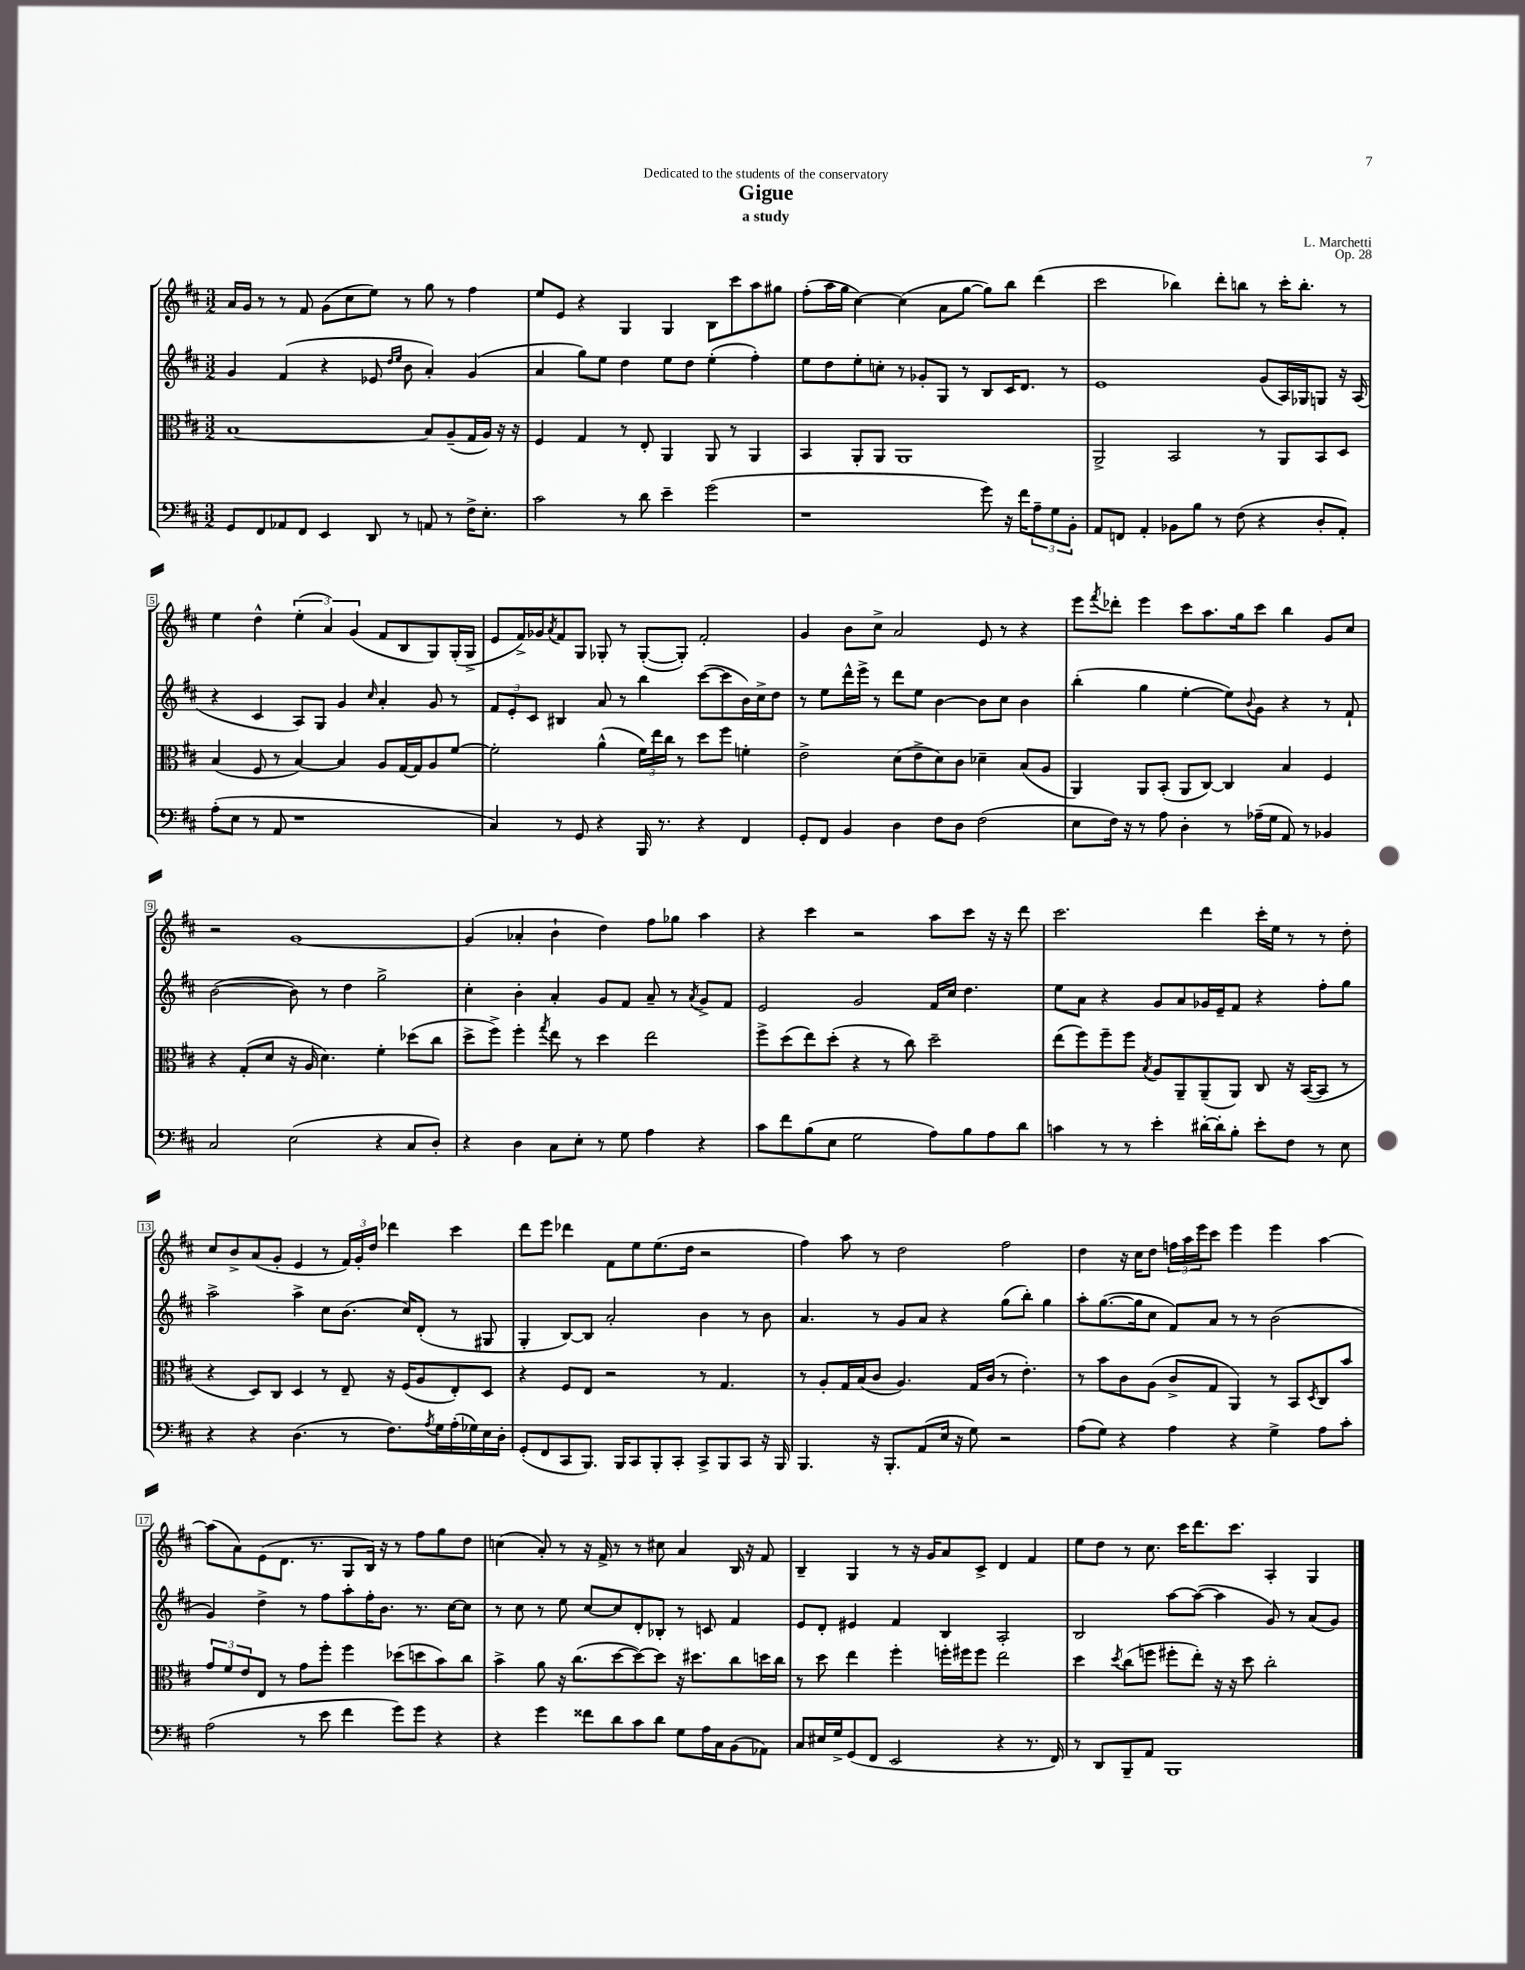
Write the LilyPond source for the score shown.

\header { title = "Gigue" composer = "L. Marchetti" subtitle = "a study" dedication = "Dedicated to the students of the conservatory" opus = "Op. 28" }
<<
\new StaffGroup <<
\new Staff = "s0" {
    \clef treble \key d \major \numericTimeSignature \time 3/2
    a'16 g'16 r8 r8 fis'8 g'8( cis''8 e''8) r8 g''8 r8 fis''4 |
    e''8 e'8 r4 g4 g4 b8 cis'''8 a''8 gis''8 |
    fis''8-.( a''16 g''16 cis''4~) cis''4( a'8 g''8~ g''8) b''8 d'''4( |
    cis'''2 bes''4) d'''8-. b''8 r8 cis'''16-. b''8.-. r8 |
    e''4 d''4-^ \tuplet 3/2 { e''4-.( a'4) g'4( } fis'8 b8 g8) g16-.( g16-> |
    e'8 fis'16->) ges'16 \acciaccatura { a'8 } fis'8 g8 ges8-. r8 ges8~-.( ges8-.) fis'2-. |
    g'4 b'8 cis''8-> a'2 e'8 r8 r4 |
    e'''8 \acciaccatura { fis'''8 } des'''8-. e'''4 cis'''8 a''8. g''16 cis'''8 b''4 g'8 cis''8 |
    r2 g'1~ |
    g'4( aes'4-. b'4-! d''4) fis''8 ges''8 a''4 |
    r4 cis'''4 r2 a''8 cis'''8 r16 r16 d'''8 |
    cis'''2. d'''4 cis'''16-. e''16 r8 r8 d''8-. |
    cis''8 b'8-> a'8( g'8-. e'4 r8 \tuplet 3/2 { fis'16) g'16-. d''16 } des'''4 cis'''4 |
    d'''8 e'''8 des'''4 fis'8 e''8 e''8.( d''16 r2 |
    fis''4) a''8 r8 d''2 fis''2 |
    d''4 r16 cis''16 d''8 \tuplet 3/2 { f''16 a''16 e'''16 } cis'''8 e'''4 e'''4 a''4~ |
    a''8( a'8) e'8( d'8. r8. g8 b16) r16 r8 fis''8 g''8 d''8 |
    c''4( a'8-.) r8 r16 fis'16-> r8 r8 cis''8 a'4 b16 r16 fis'8 |
    b4-- g4 r8 r16 g'16 a'8 cis'8-> d'4 fis'4 |
    e''8 d''8 r8 cis''8. cis'''16 d'''8. cis'''8. a4-. g4 \bar "|." |
}
\new Staff = "s1" {
    \clef treble \key d \major \numericTimeSignature \time 3/2
    g'4 fis'4( r4 ees'8 \grace { d''16 e''16 } b'8 a'4-.) g'4( |
    a'4 g''8) e''8 d''4 e''8 d''8 e''4-.( fis''4-.) |
    e''8 d''8 e''8-. c''8-. r8 ges'8-. g8 r8 b8 cis'16 d'8. r8 |
    e'1 g'8( a16) ges16 g8 r16 a16( |
    r4 cis'4 a8) g8 g'4 \grace { cis''16 } a'4-. g'8 r8 |
    \tuplet 3/2 { fis'8 e'8-. cis'8 } bis4 a'8 r8 b''4 cis'''8~( cis'''8 b'16) cis''16-> d''8 |
    r8 e''8 d'''16-^ e'''16-> r8 d'''8 e''8 b'4~ b'8 cis''8 b'4 |
    b''4-.( g''4 e''4~-. e''8) \appoggiatura { b'8 } g'8 r4 r8 fis'8-! |
    b'2~( b'8) r8 d''4 g''2-> |
    cis''4-. b'4-. a'4-. g'8 fis'8 a'8-- r8 \acciaccatura { a'8 } g'8-> fis'8 |
    e'2 g'2 fis'16 cis''16 d''4. |
    e''8 a'8 r4 g'8 a'8 ges'16 e'16-- fis'8 r4 fis''8-. g''8 |
    a''2-> a''4-> cis''8 b'8.( cis''16) d'8-.( r8 gis8 |
    g4-. b8~) b8 a'2-. b'4 r8 b'8 |
    a'4. r8 g'8 a'8 r4 g''8( b''8-.) g''4 |
    a''8-. g''8.~( g''16 cis''8 fis'8) a'8 r8 r8 b'2( |
    g'4) d''4-> r8 fis''8 a''8-. fis''16-. b'8. r8. cis''16~ cis''8 |
    r8 cis''8 r8 e''8 cis''8~ cis''8 d'8-. bes8-. r8 c'8 fis'4 |
    e'8 d'8-. eis'4 fis'4 b4 a2-. |
    b2 a''8~ a''8~( a''4 g'8) r8 a'8( g'8) \bar "|." |
}
\new Staff = "s2" {
    \clef alto \key d \major \numericTimeSignature \time 3/2
    b1~ b8 a8--( g16 a16) r16 r16 |
    fis4 g4 r8 e8-. a,4 a,8 r8 a,4 |
    b,4 a,8-. a,8 a,1 |
    a,2-> b,2 r8 a,8 b,8 d8 |
    b4( fis8 r8 b4~) b4 a8 g16~ g16 a8 fis'8~ |
    fis'2-. a'4-^( \tuplet 3/2 { fis'16) e''16 cis''16 } r8 d''8 fis''8 f'4-. |
    e'2-> d'8( e'8-> d'8) cis'8 des'4-- b8( a8 |
    a,4) a,8 b,8-.( a,8 cis8~) cis4 b4 fis4 |
    r4 g8-.( d'8 r16 a16 d'4.) fis'4-. des''8( cis''8 |
    d''8-> fis''8->) fis''4-. \acciaccatura { g''8 } e''8 r8 d''4 e''2 |
    fis''8-> d''8( e''8) d''8-.( r4 r8 cis''8) d''2-- |
    e''8( fis''8) fis''8-- fis''8 \acciaccatura { b8 } a8 a,8-- a,8--( a,8) cis8 r16 b,16~( b,8 r8 |
    r4 d8) cis8 d4 r8 e8-- r16 fis16( a8 e8-.) d8 |
    r4 fis8 e8 r2 r8 g4. |
    r8 a8-. g16 b16( cis'8 a4.) g16 cis'16( r8 e'4.-.) |
    r8 b'8 cis'8 a8( cis'8-> g8 a,4) r8 b,8 \acciaccatura { d8 } cis8 b'8 |
    \tuplet 3/2 { g'8 fis'8 e'8 } e8 r8 g'8 fis''8-. fis''4 des''8( d''8 b'8) cis''8 |
    b'4-> a'8 r16 cis''8.( d''8~ d''8~) d''8 r16 dis''8. cis''8 d''16 cis''16 |
    r8 d''8 e''4 fis''4-. f''16-. fis''16 fis''8 e''2 |
    d''4 \acciaccatura { d''8 } cis''8( f''8 fis''8-. e''8-.) r16 r16 d''8 cis''2-. \bar "|." |
}
\new Staff = "s3" {
    \clef bass \key d \major \numericTimeSignature \time 3/2
    g,8 fis,8 aes,8 fis,8 e,4 d,8 r8 a,8 r8 fis16-> e8.-. |
    cis'2 r8 d'8 e'4-- g'2( |
    r1 g'8) r16 fis'16 \tuplet 3/2 { a8-- g8 b,8-. } |
    a,8 f,8 a,4-. bes,8 b8 r8 fis8( r4 d8-. a,8-.) |
    a8-.( e8 r8 a,8 r1 |
    cis4) r8 g,8 r4 b,,16 r8. r4 fis,4 |
    g,8-. fis,8 b,4 d4 fis8 d8 fis2( |
    e8 fis16) r16 r8 a8 d4-. r8 aes16--( g16 a,8) r8 bes,4 |
    cis2 e2( r4 cis8 d8-.) |
    r4 d4 cis8 e8-. r8 g8 a4 r4 |
    cis'8 fis'8 b8( e8 g2 a8) b8 a8 d'8 |
    c'4 r8 r8 e'4-. dis'16~-. dis'16-. b8-. e'8-. fis8 r8 e8 |
    r4 r4 d4.( r8 fis8.) \acciaccatura { a8 } g16 a16-.( ges16) e16 d16-. |
    g,8-.( fis,8 cis,8 b,,8.) b,,16 cis,8 b,,8-. cis,8-. cis,8-> b,,8 cis,8 r16 b,,16 |
    b,,4. r16 b,,8.-. a,8( e16 r16 g8) r2 |
    a8( g8) r4 a4 r4 g4-> a8 cis'8-. |
    a2( r8 e'8 fis'4 g'8) g'8 r4 |
    r4 g'4 fisis'8 d'8 cis'8 d'8 g8 a16 cis16 b,8( aes,8) |
    cis8 eis16 g16-> g,8( fis,8 e,2 r4 r8. fis,16) |
    r8 d,8 b,,8-- a,8 b,,1 \bar "|." |
}
>>
>>
\layout { \context { \Score \override BarNumber.stencil = #(make-stencil-boxer 0.1 0.3 ly:text-interface::print) } }
